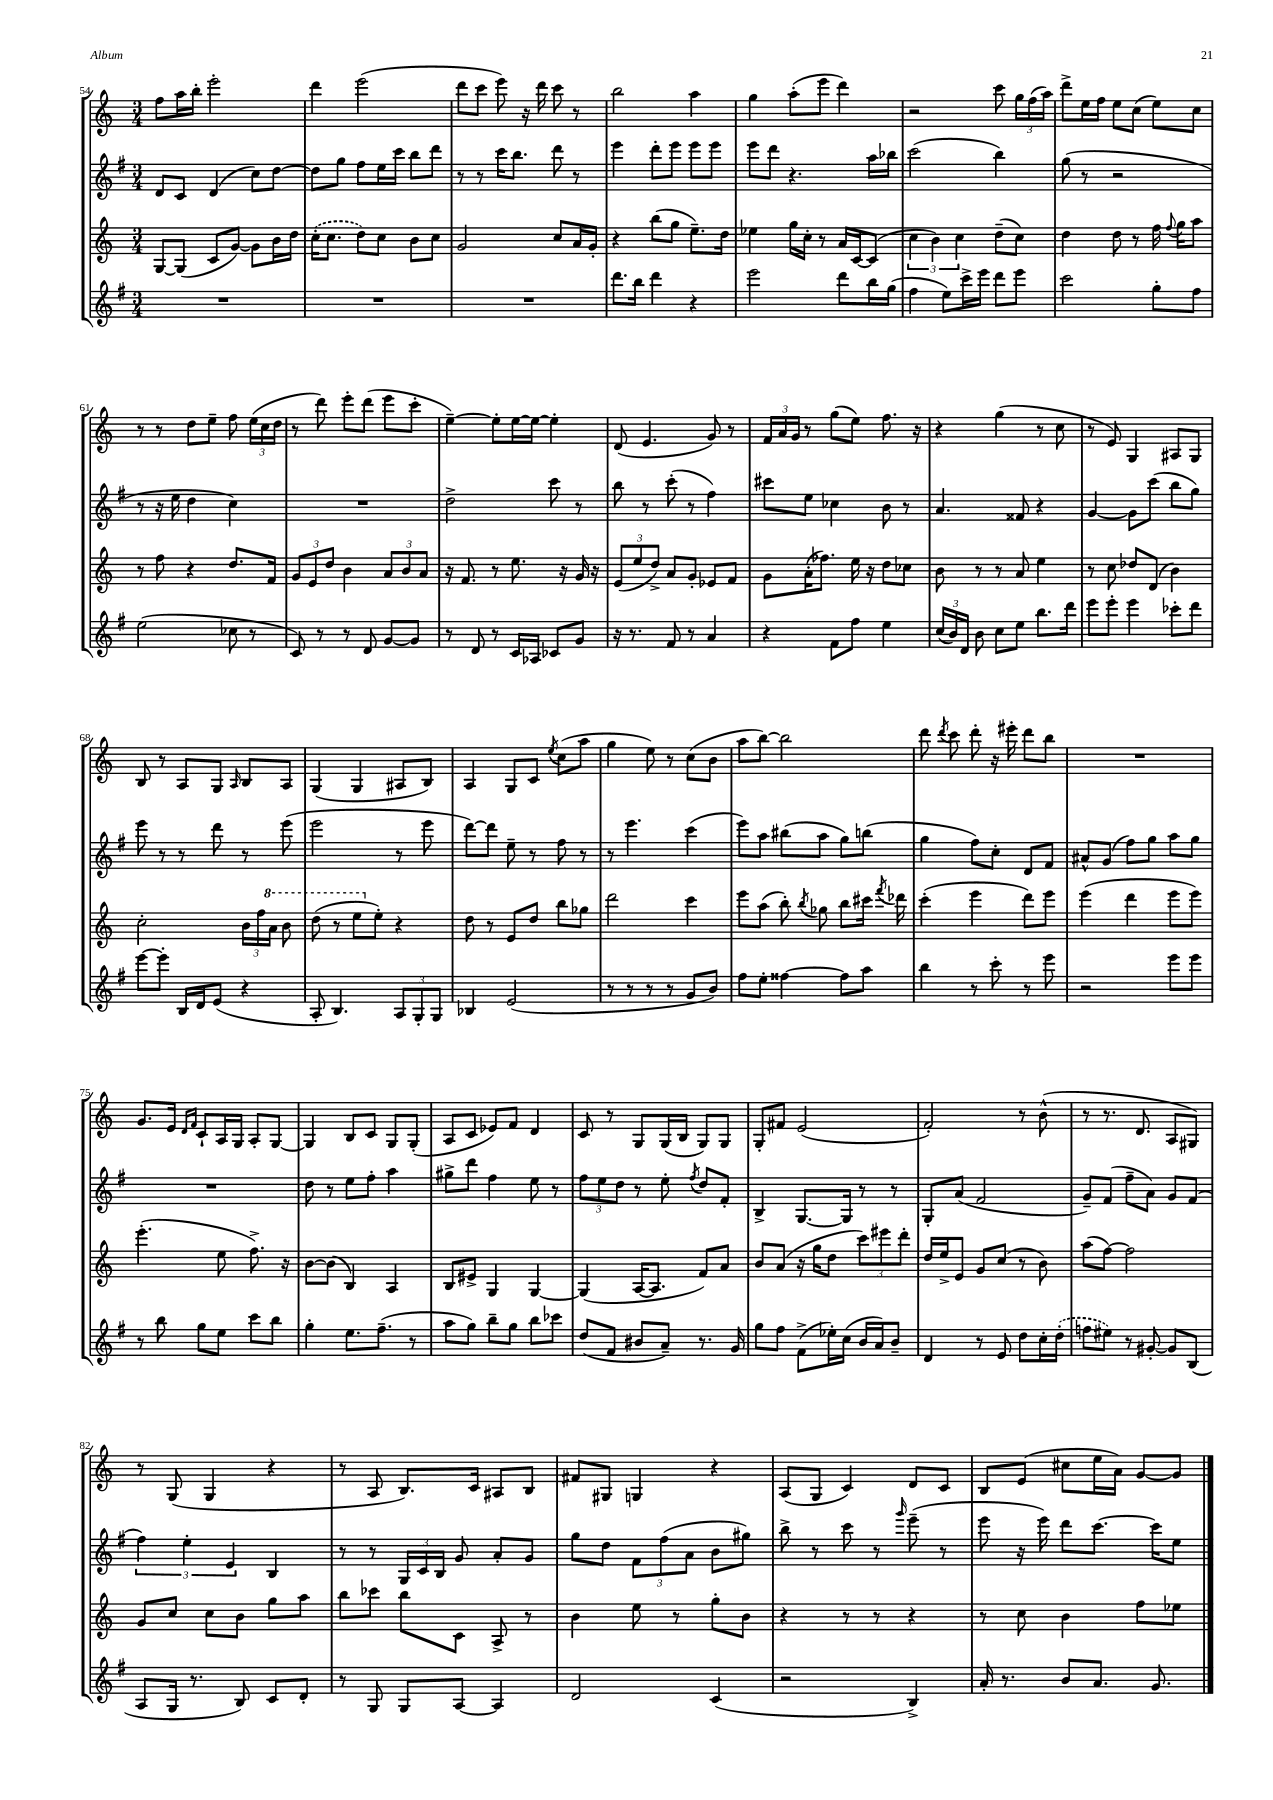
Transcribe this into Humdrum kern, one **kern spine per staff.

**kern	**kern	**kern	**kern
*part4	*part3	*part2	*part1
*staff4	*staff3	*staff2	*staff1
*clefG2	*clefG2	*clefG2	*clefG2
*k[f#]	*k[]	*k[f#]	*k[]
*M3/4	*M3/4	*M3/4	*M3/4
=54	=54	=54	=54
2.r	[8G/L	8d/L	8ff\L
.	(8G/J]	8c/J	16aa\L
.	.	.	16bb'\JJ
.	8c/L	(4d/	2eee'\
.	[8g/J)	.	.
.	8g\L]	8cc\L)	.
.	16b\L	[8dd\J	.
.	16dd\JJ	.	.
=55	=55	=55	=55
2.r	(16cc'\KL	8dd\L]	4ddd\
.	8.cc\J	.	.
.	.	8gg\J	.
.	8dd\L)	8ff#\L	(2eee\
.	8cc\J	16ee\L	.
.	.	16ccc\JJ	.
.	8b\L	8bb\L	.
.	8cc\J	8ddd\J	.
=56	=56	=56	=56
2.r	2g/	8r	8ddd\L
.	.	8r	8ccc\J
.	.	16ccc\KL	8eee\)
.	.	8.bb\J	.
.	.	.	16r
.	.	.	16ddd\
.	8cc/L	8ddd\	8ccc\
.	16a/L	8r	8r
.	16g'/JJ	.	.
=57	=57	=57	=57
8.ddd\L	4r	4eee\	2bb\
16bb\Jk	.	.	.
4ddd\	(8bb\L	8ddd'\L	.
.	8gg\J	8eee\J	.
4r	8.ee~\L)	8eee\L	4aa\
.	.	8eee\J	.
.	16dd\Jk	.	.
=58	=58	=58	=58
2eee\	4ee-X\	8eee\L	4gg\
.	.	8ddd\J	.
.	16gg\LL	4.r	(8aa'\L
.	16cc'\JJ	.	.
.	8r	.	8eee\J
8ddd\L	16a/LL	.	4ddd\)
.	[16c/J	.	.
16bb\L	(8c/J]	16aa\LL	.
(16gg\JJ	.	16bb-X\JJ	.
=59	=59	=59	=59
4ff#\	6cc\	(2ccc\	2r
.	6b\)	.	.
8ee\L)	.	.	.
.	6cc\	.	.
16ccc^\L	.	.	.
16eee\JJ	.	.	.
8ddd\L	(8dd~\L	4bb\)	8ccc\
8eee\J	8cc\J)	.	24gg\LL
.	.	.	(24ff\
.	.	.	24aa\JJ)
=60	=60	=60	=60
2ccc\	4dd\	(8gg\	8ddd^\L
.	.	8r	16ee\L
.	.	.	16ff\JJ
.	8dd\	2r	8ee\L
.	8r	.	(8cc\J
8gg'\L	16ff\	.	8ee\L)
.	8qqff/	.	.
.	16gg\KL	.	.
8ff#\J	8aa\J	.	8cc\J
!!LO:LB:g=z
=61	=61	=61	=61
(2ee\	8r	8r	8r
.	8ff\	16r	8r
.	.	16ee\	.
.	4r	4dd\	8dd\L
.	.	.	8ee~\J
8cc-X\	8.dd/L	4cc\)	8ff\
8r	.	.	(24ee\LL
.	.	.	24cc\
.	16f/Jk	.	.
.	.	.	24dd\JJ
=62	=62	=62	=62
8c/)	12g/L	2.r	8r
.	12e/	.	.
8r	.	.	8ddd\)
.	12dd/J	.	.
8r	4b\	.	8eee'\L
8d/	.	.	(8ddd\J
[8g/L	12a/L	.	8eee\L
.	12b/	.	.
8g/J]	.	.	8ccc'\J
.	12a/J	.	.
=63	=63	=63	=63
8r	16r	2dd^\	[4ee~\)
.	8.f/	.	.
8d/	.	.	.
8r	8r	.	8ee'\L]
16c/LL	8.ee\	.	[16ee\L
16A-X/JJ	.	.	16ee\JJ_
8c-X/L	.	8ccc\	4ee'\]
.	16r	.	.
8g/J	16g/	8r	.
.	16r	.	.
=64	=64	=64	=64
16r	(12e/L	8bb\	(8d/
8.r	.	.	.
.	12ee/	.	.
.	.	8r	4.e/
.	12dd^/J)	.	.
8f#/	8a/L	(8ccc'\	.
8r	8g'/J	8r	.
4a/	8e-X/L	4ff#\)	8g/)
.	8f/J	.	8r
=65	=65	=65	=65
4r	8g\L	8ccc#X\L	24f/LL
.	.	.	24a/
.	.	.	24g/JJ
.	(16a'\K	8ee\J	8r
.	8.ff-X\J)	.	.
8f#\L	.	4cc-X\	(8gg\L
8ff#\J	16ee\	.	8ee\J)
.	16r	.	.
4ee\	8dd\L	8b\	8.ff\
.	8cc-X\J	8r	.
.	.	.	16r
=66	=66	=66	=66
(24cc/LL	8b\	4.a/	4r
24b/)	.	.	.
24d/JJ	.	.	.
8b\	8r	.	.
8cc\L	8r	.	(4gg\
8ee\J	8a/	8f##X/	.
8.bb\L	4ee\	4r	8r
.	.	.	8cc\
16ddd\Jk	.	.	.
=67	=67	=67	=67
8eee\L	8r	[4g/	8r
8eee'\J	8cc\	.	8e/)
4eee\	8dd-X/L	8g\L]	4G/
.	(8d/J	(8ccc\J	.
8ccc-X'\L	4b\)	8bb\L	8A#X/L
8ddd\J	.	8gg\J)	8G/J
!!LO:LB:g=z
=68	=68	=68	=68
[8eee\L	2cc'\	8eee\	8B/
8eee'\J]	.	8r	8r
16B/LL	.	8r	8A/L
16d/J	.	.	.
(8e/J	.	8ddd\	8G/J
.	.	.	16qqA/
4r	24b\LL	8r	8B/L
.	24ff\	.	.
*	*8va	*	*
.	24aa\JJ	.	.
.	8bb\	(8eee\	8A/J
=69	=69	=69	=69
8A'/	(8ddd\	2eee\	(4G/
4.B/)	8r	.	.
.	8eee\L	.	4G/
*	*X8va	*	*
.	8ee'\J)	.	.
12A/L	4r	8r	8A#X/L
12G'/	.	.	.
.	.	8eee\	8B/J)
12G/J	.	.	.
=70	=70	=70	=70
4B-X/	8dd\	[8ddd\L)	4A/
.	8r	8ddd\J]	.
(2e/	8e/L	8ee~\	8G/L
.	8dd/J	8r	8c/J
.	.	.	8qee/
.	8bb\L	8ff#\	(8cc\L
.	8gg-X\J	8r	8aa\J
=71	=71	=71	=71
8r	2ddd\	8r	4gg\
8r	.	4.eee\	.
8r	.	.	8ee\)
8r	.	.	8r
8g/L	4ccc\	(4ccc\	(8cc\L
8b/J)	.	.	8b\J
=72	=72	=72	=72
8ff#\L	8eee\L	8eee\L)	8aa\L
8ee'\J	(8aa\J	8aa\J	[8bb\J)
[4ff##X\	8bb'\)	(8bb#X\L	2bb\]
.	8qbb/	.	.
.	8gg-X\	8aa\J	.
8ff##\L]	8bb\L	8gg\L)	.
8aa\J	16ccc#X\Jk	(8bbn\J	.
.	8qfff/	.	.
.	16ddd-X\	.	.
=73	=73	=73	=73
4bb\	(4ccc'\	4gg\	8ddd\
.	.	.	8qddd/
.	.	.	8ccc\
8r	4eee\	8ff#\L)	8ddd'\
8ccc'\	.	8cc'\J	16r
.	.	.	16eee#X'\
8r	8ddd\L)	8d/L	8ddd\L
8eee\	8eee\J	8f#/J	8bb\J
=74	=74	=74	=74
2r	(4eee\	8a#X^^/L	2.r
.	.	(8g/J	.
.	4ddd\	8ff#\L)	.
.	.	8gg\J	.
8eee\L	8eee\L	8aa\L	.
8eee\J	8eee\J)	8gg\J	.
!!LO:LB:g=z
=75	=75	=75	=75
8r	(4.eee'\	2.r	8.g/L
8bb\	.	.	.
.	.	.	16e/Jk
.	.	.	16qqd/LL
.	.	.	16qqf/JJ
8gg\L	.	.	8c`/L
8ee\J	8ee\	.	16A/L
.	.	.	16G/JJ
8ccc\L	8.ff^\)	.	8A'/L
8bb\J	.	.	[8G/J
.	16r	.	.
=76	=76	=76	=76
4gg'\	[8b\L	8dd\	4G/]
.	(8b\J]	8r	.
8.ee\L	4B/)	8ee\L	8B/L
.	.	8ff#'\J	8c/J
(8.ff#~\J	.	.	.
.	4A/	4aa\	8G/L
8r	.	.	(8G'/J
=77	=77	=77	=77
8aa\L	8B/L	8gg#X^\L	8A/L
8gg\J)	8e#X^/J	8ddd\J	8c/J
8bb~\L	4G/	4ff#\	8e-X/L)
8gg\J	.	.	8f/J
8bb\L	[4G/	8ee\	4d/
8ccc-X\J	.	8r	.
=78	=78	=78	=78
(8dd/L	(4G/]	12ff#\L	8c/
.	.	12ee\	.
8f#/J	.	.	8r
.	.	12dd\J	.
8b#X/L	[16A/KL	8r	8G/L
.	8.A/J]	.	.
8a~/J)	.	8ee'\	(16G/L
.	.	.	16B/JJ
.	.	8qff#/	.
8.r	8f/L)	8dd/L	8G/L)
.	8a/J	8f#'/J	8G/J
16g/	.	.	.
=79	=79	=79	=79
8gg\L	8b/L	4B^/	8G'/L
8ff#\J	(8a/J	.	8f#X/J
(8f#^\L	16r	[8.G/L	(2e/
.	16gg\KL	.	.
16ee-X'\L)	8dd\J	.	.
(16cc\JJ	.	16G/Jk]	.
16b/LL	12ccc\L)	8r	.
16a/J)	.	.	.
.	12eee#X\	.	.
8b~/J	.	8r	.
.	12ddd'\J	.	.
=80	=80	=80	=80
4d/	16dd/LL	8G'/L	2f'/)
.	16ee^/J	.	.
.	8e/J	(8a/J	.
8r	8g/L	2f#/	.
8e/	(8cc/J	.	.
8dd\L	8r	.	8r
16cc'\L	8b\)	.	(8b^^\
(16dd'\JJ	.	.	.
=81	=81	=81	=81
8ffn\L	(8aa\L	8g~/L)	8r
8ee#X\J)	[8ff\J)	(8f#/J	8.r
8r	2ff\]	8ff#~\L	.
.	.	.	8.d/
[8g#X'/	.	8a\J)	.
8g#/L]	.	8g/L	8A/L
(8B/J	.	(8f#/J	8G#X/J)
!!LO:LB:g=z
=82	=82	=82	=82
8A/L	8g/L	6ff#\)	8r
16G/Jk	8cc/J	.	(8G/
.	.	6ee'\	.
8.r	.	.	.
.	8cc\L	.	4G/
.	.	6e/	.
8B/)	8b\J	.	.
8c/L	8gg\L	4B/	4r
8d'/J	8aa\J	.	.
=83	=83	=83	=83
8r	8bb\L	8r	8r
8G/	8ccc-X\J	8r	8A/
8G/L	8bb\L	24G/LL	8.B/L)
.	.	24c/	.
.	.	24B/JJ	.
[8A/J	8c\J	8g/	.
.	.	.	16c/Jk
4A/]	8A^/	8a'/L	8A#X/L
.	8r	8g/J	8B/J
=84	=84	=84	=84
2d/	4b\	8gg\L	8f#X/L
.	.	8dd\J	8G#X/J
.	8ee\	12f#\L	4Gn/
.	.	(12ff#\	.
.	8r	.	.
.	.	12a\J	.
(4c/	8gg'\L	8b\L	4r
.	8b\J	8gg#X\J)	.
=85	=85	=85	=85
2r	4r	8bb^\	(8A/L
.	.	8r	8G/J
.	8r	8ccc\	4c/)
.	8r	8r	.
.	.	16qqggg/	.
4B^/)	4r	(8eee~\	8d/L
.	.	8r	8c/J
=86	=86	=86	=86
16a'/	8r	8eee\	8B/L
8.r	.	.	.
.	8cc\	16r	(8e/J
.	.	16eee\)	.
8b/L	4b\	8ddd\L	8cc#X\L
8.a/J	.	[8.ccc\J	16ee\L
.	.	.	16a\JJ)
.	8ff\L	.	[8g/L
8.g/	.	16ccc\KL]	.
.	8ee-X\J	8ee\J	8g/J]
==	==	==	==
*-	*-	*-	*-
